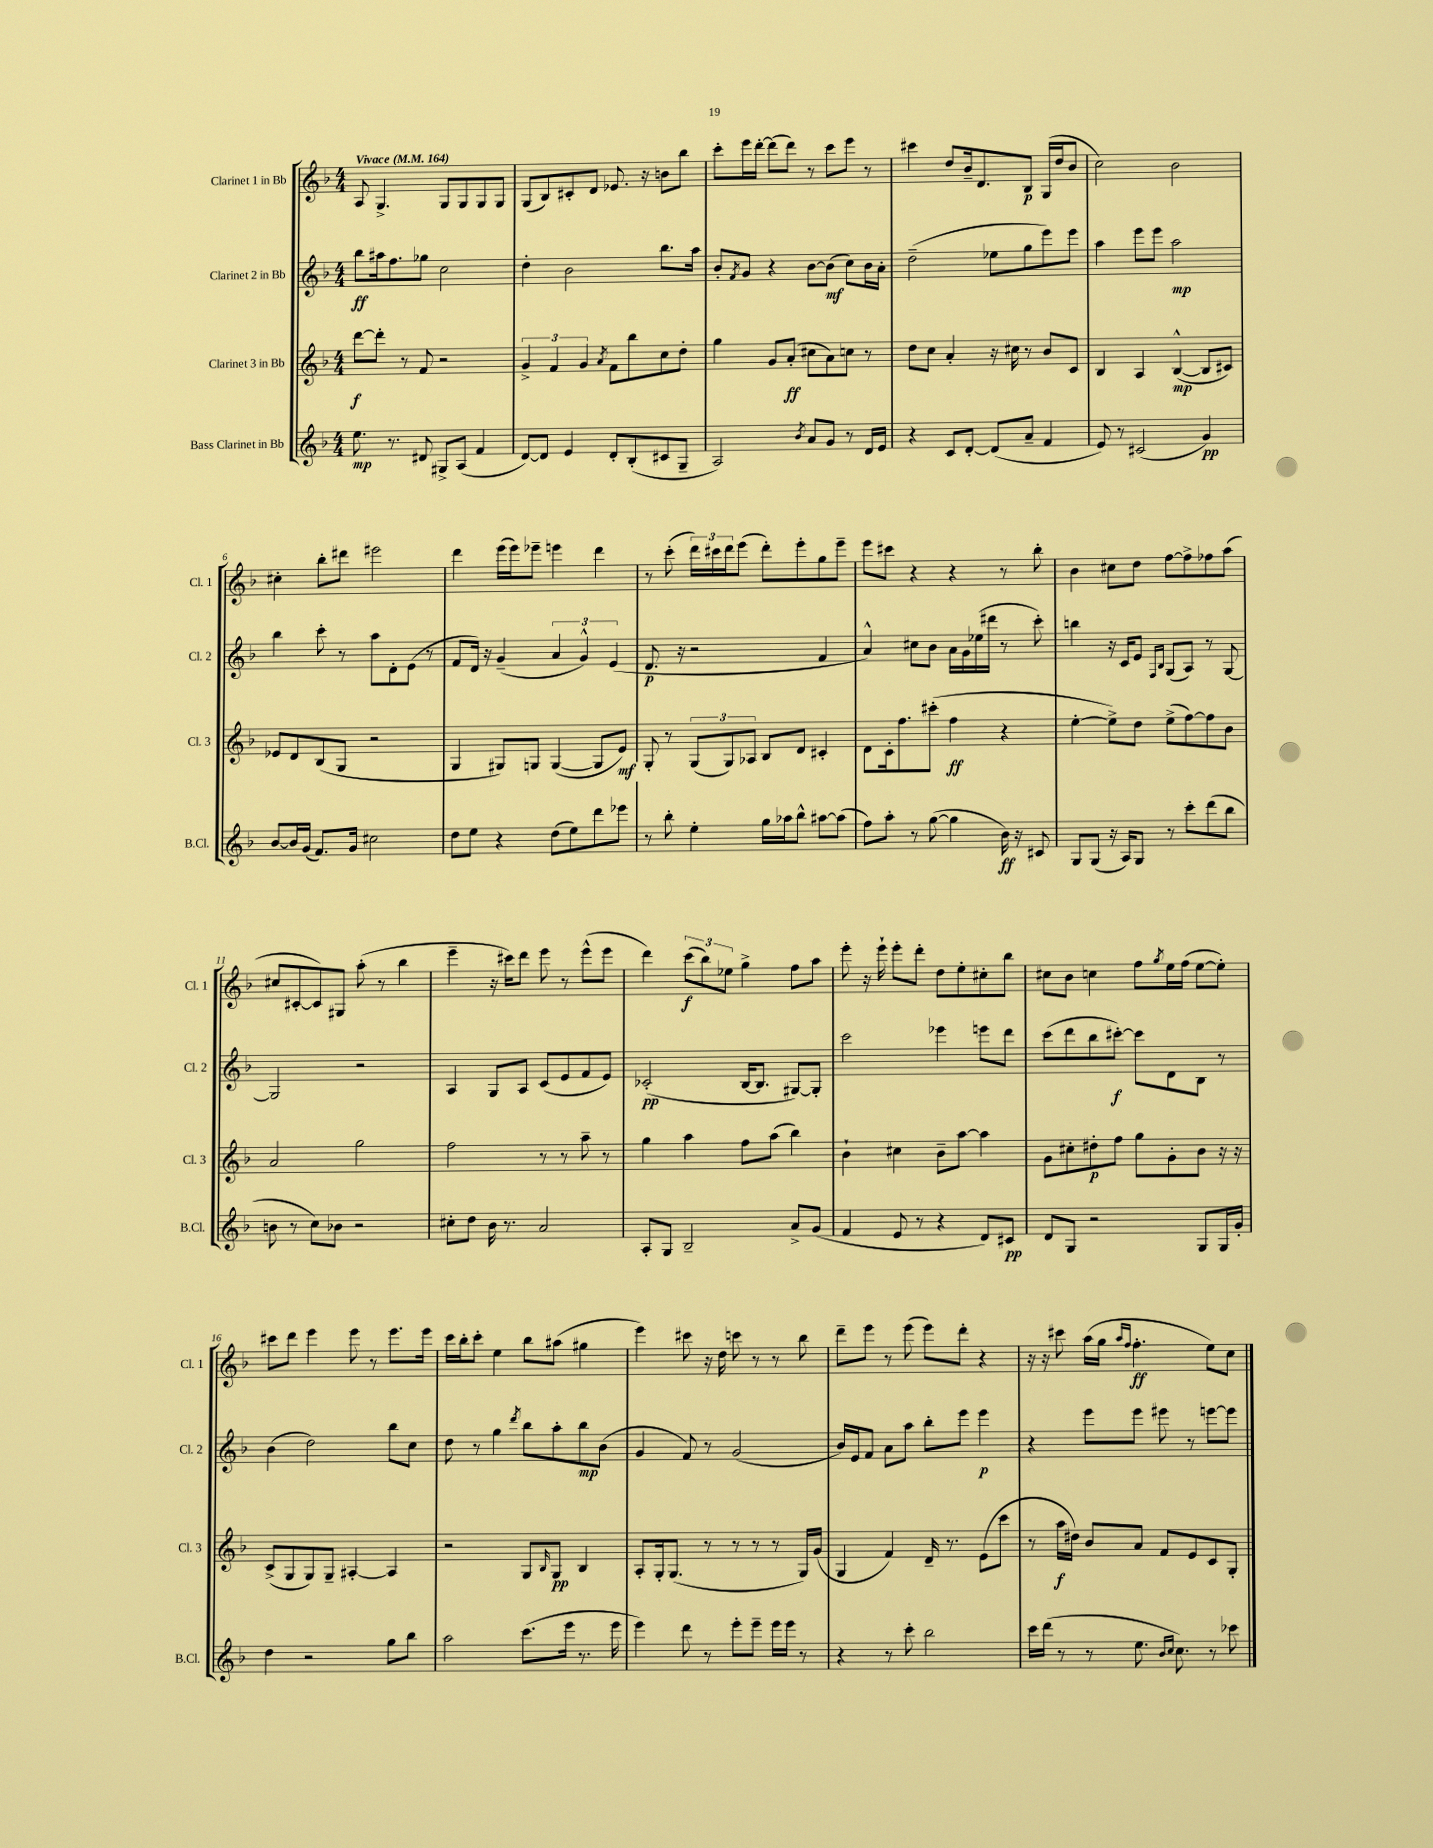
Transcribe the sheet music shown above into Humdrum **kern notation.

**kern	**dynam	**kern	**dynam	**kern	**dynam	**kern	**dynam
*part4	*part4	*part3	*part3	*part2	*part2	*part1	*part1
*staff4	*staff4	*staff3	*staff3	*staff2	*staff2	*staff1	*staff1
*I"Bass Clarinet in Bb	*	*I"Clarinet 3 in Bb	*	*I"Clarinet 2 in Bb	*	*I"Clarinet 1 in Bb	*
*I'B.Cl.	*	*I'Cl. 3	*	*I'Cl. 2	*	*I'Cl. 1	*
*clefG2	*	*clefG2	*	*clefG2	*	*clefG2	*
*k[b-]	*	*k[b-]	*	*k[b-]	*	*k[b-]	*
*M4/4	*	*M4/4	*	*M4/4	*	*M4/4	*
*MM164	*	*MM164	*	*MM164	*	*MM164	*
=1	=1	=1	=1	=1	=1	=1	=1
!	!	!	!	!	!	!LO:TX:a:B:t=Vivace	!
8.ee\	mp	[8ddd\L	f	8bb-\L	ff	8A/	.
.	.	8ddd'\J]	.	16aa#X\k	.	4.G^/	.
8.r	.	.	.	8.ff\	.	.	.
.	.	8r	.	.	.	.	.
8d#X/	.	8f/	.	8gg-X\J	.	.	.
8G#X^/L	.	2r	.	2cc\	.	8G/L	.
(8A/J	.	.	.	.	.	8G/	.
4f/	.	.	.	.	.	8G/	.
.	.	.	.	.	.	8G/J	.
=2	=2	=2	=2	=2	=2	=2	=2
[8d/L)	.	6g^/	.	4dd'\	.	(8G/L	.
8d/J]	.	.	.	.	.	8B-/)	.
.	.	6f/	.	.	.	.	.
4e/	.	.	.	2b-\	.	8c#X'/	.
.	.	6g/	.	.	.	.	.
.	.	.	.	.	.	8d/J	.
.	.	8qa/	.	.	.	.	.
8d'/L	.	8f\L	.	.	.	8.e-X/	.
(8B-'/	.	8bb-\	.	.	.	.	.
.	.	.	.	.	.	16r	.
8c#X/	.	8cc\	.	8.bb-\L	.	8bn\L	.
8G~/J	.	8dd'\J	.	.	.	8bb-\J	.
.	.	.	.	16aa\Jk	.	.	.
=3	=3	=3	=3	=3	=3	=3	=3
2A/)	.	4gg\	.	8b-'/L	.	8ccc'\L	.
.	.	.	.	8qf/	.	.	.
.	.	.	.	8g/J	.	16eee\L	.
.	.	.	.	.	.	[16ddd'\JJ	.
.	.	8g/L	.	4r	.	(8ddd\L]	.
.	.	(8a'/J	ff	.	.	8ddd\J)	.
8qb-/	.	.	.	.	.	.	.
8a/L	.	8cc#X\L	.	[8b-\L	.	8r	.
8g/J	.	8a\)	.	(8b-\J]	mf	8ccc\L	.
8r	.	8ccn\J	.	8cc\L)	.	8eee\J	.
16d/LL	.	8r	.	16b-\L	.	8r	.
16e/JJ	.	.	.	16a'\JJ	.	.	.
=4	=4	=4	=4	=4	=4	=4	=4
4r	.	8dd\L	.	(2dd~\	.	4ccc#X\	.
.	.	8cc\J	.	.	.	.	.
8c/L	.	4a'/	.	.	.	8dd/L	.
[8d'/J	.	.	.	.	.	16b-~/k	.
.	.	.	.	.	.	8.d/	.
(8d/L]	.	16r	.	8ee-X\L	.	.	.
.	.	16cc#X\	.	.	.	.	.
8a~/J	.	8r	.	8gg\	.	8B-/J	p
4f/	.	8b-/L	.	8eee\)	.	(16G/LL	.
.	.	.	.	.	.	16dd/J	.
.	.	8c/J	.	8eee\J	.	8b-/J	.
=5	=5	=5	=5	=5	=5	=5	=5
8e/)	.	4B-/	.	4aa\	.	2cc\)	.
8r	.	.	.	.	.	.	.
(2c#X/	.	4A/	.	8eee\L	.	.	.
.	.	.	.	8eee\J	.	.	.
.	.	([4B-^^/	mp	2aa\	mp	2b-\	.
4g/)	pp	8B-/L]	.	.	.	.	.
.	.	8c#X/J)	.	.	.	.	.
!!LO:LB:g=z
=6	=6	=6	=6	=6	=6	=6	=6
[8b-/L	.	8e-X/L	.	4bb-\	.	4cc#X'\	.
16b-/L]	.	8d/	.	.	.	.	.
(16g/JJ	.	.	.	.	.	.	.
8.f/L)	.	(8B-/	.	8ccc'\	.	8bb-'\L	.
.	.	8G/J	.	8r	.	8ddd#X\J	.
16g/Jk	.	.	.	.	.	.	.
2cc#X\	.	2r	.	8aa\L	.	2eee#X\	.
.	.	.	.	8d'\	.	.	.
.	.	.	.	(8e\J	.	.	.
.	.	.	.	8r	.	.	.
=7	=7	=7	=7	=7	=7	=7	=7
8dd\L	.	4G/	.	8f/L	.	4ddd\	.
8ee\J	.	.	.	16d/Jk)	.	.	.
.	.	.	.	16r	.	.	.
4r	.	8G#X/L)	.	(4g~/	.	(16eee\LL	.
.	.	.	.	.	.	16eee\J)	.
.	.	8Gn/J	.	.	.	8eee-X~\J	.
(8dd\L	.	([4G/	.	6a/	.	4eeen\	.
8ee\)	.	.	.	.	.	.	.
.	.	.	.	6g^^/)	.	.	.
8ddd\	.	8G/L]	.	.	.	4ddd\	.
.	.	.	.	(6e/	.	.	.
8eee-X\J	.	8e/J)	mf	.	.	.	.
=8	=8	=8	=8	=8	=8	=8	=8
8r	.	8G'/	.	8.d/	p	8r	.
8bb-'\	.	8r	.	.	.	(8ccc'\	.
.	.	.	.	16r	.	.	.
4ee'\	.	(12G/L	.	2r	.	24ddd\LL)	.
.	.	.	.	.	.	24ccc#X\	.
.	.	12G/)	.	.	.	24ddd\J	.
.	.	.	.	.	.	(8eee\J	.
.	.	12A-X/J	.	.	.	.	.
16gg\LL	.	8B-/L	.	.	.	8ddd'\L)	.
16aa-X\J	.	.	.	.	.	.	.
8bb-^^\J	.	8d/J	.	.	.	8eee'\	.
[8aa#X\L	.	4c#X'/	.	4f/	.	8gg\	.
(8aa#\J]	.	.	.	.	.	8eee~\J	.
=9	=9	=9	=9	=9	=9	=9	=9
8ff\L)	.	8d\L	.	4a^^/)	.	8eee\L	.
8aa'\J	.	16c'\k	.	.	.	8ccc#X\J	.
.	.	8.ff\	.	.	.	.	.
8r	.	.	.	8cc#X\L	.	4r	.
([8gg\	.	(8ccc#X'\J	.	8b-\J	.	.	.
4gg\]	.	4ff\	ff	16a\LL	.	4r	.
.	.	.	.	16g\	.	.	.
.	.	.	.	(16ee-X\	.	.	.
.	.	.	.	16ddd#X\JJ	.	.	.
16b-\)	ff	4r	.	8r	.	8r	.
16r	.	.	.	.	.	.	.
8c#X/	.	.	.	8ccc'\)	.	8bb-'\	.
=10	=10	=10	=10	=10	=10	=10	=10
8G/L	.	[4ee'\	.	4bbn\	.	4b-\	.
(8G/J	.	.	.	.	.	.	.
16r	.	8ee^\L])	.	16r	.	8cc#X\L	.
16A/KL)	.	.	.	16c/KL	.	.	.
8G/J	.	8dd\J	.	8e/J	.	8dd\J	.
.	.	.	.	16qqF/LL	.	.	.
.	.	.	.	16qqB-/JJ	.	.	.
8r	.	(8ee^\L	.	(8G/L	.	[8ff\L	.
8ccc'\L	.	[8ff\)	.	8A/J)	.	8ff^\]	.
(8ddd\	.	8ff\]	.	8r	.	8ff-X\	.
8bb-\J	.	8b-\J	.	[8G/	.	(8aa\J	.
!!LO:LB:g=z
=11	=11	=11	=11	=11	=11	=11	=11
8bn\	.	2a/	.	2G/]	.	8cc#X/L	.
8r	.	.	.	.	.	[8c#X'/	.
8cc\L)	.	.	.	.	.	8c#/])	.
8b-X\J	.	.	.	.	.	8G#X/J	.
2r	.	2gg\	.	2r	.	(8aa'\	.
.	.	.	.	.	.	8r	.
.	.	.	.	.	.	4bb-\	.
=12	=12	=12	=12	=12	=12	=12	=12
8cc#X'\L	.	2ff\	.	4A/	.	4eee~\	.
8dd\J	.	.	.	.	.	.	.
16b-\	.	.	.	8G/L	.	16r	.
8.r	.	.	.	.	.	16ccc#X\KL)	.
.	.	.	.	8A/J	.	8ddd\J	.
2a/	.	8r	.	(8c/L	.	8eee\	.
.	.	8r	.	8e/	.	8r	.
.	.	8aa~\	.	8f/	.	(8eee^^\L	.
.	.	8r	.	8e/J)	.	8eee\J	.
=13	=13	=13	=13	=13	=13	=13	=13
8A'/L	.	4gg\	.	(2c-X'/	pp	4ddd\)	.
8G/J	.	.	.	.	.	.	.
2B-~/	.	4aa\	.	.	.	(12ccc\L	f
.	.	.	.	.	.	12bb-\)	.
.	.	.	.	.	.	12ee-X\J	.
.	.	8ff\L	.	[16B-/KL	.	4gg^\	.
.	.	.	.	8.B-/J]	.	.	.
.	.	(8aa\J	.	.	.	.	.
8a^/L	.	4bb-\)	.	[8G#X/L)	.	8ff\L	.
(8g/J	.	.	.	8G#'/J]	.	8aa\J	.
=14	=14	=14	=14	=14	=14	=14	=14
4f/	.	4b-`\	.	2ccc\	.	8eee'\	.
.	.	.	.	.	.	16r	.
.	.	.	.	.	.	16eee`\	.
8e/	.	4cc#X\	.	.	.	8eee'\L	.
8r	.	.	.	.	.	8ddd'\J	.
4r	.	8b-~\L	.	4eee-X\	.	8dd\L	.
.	.	[8aa\J	.	.	.	8ee'\	.
8d/L)	.	4aa\]	.	8eeen\L	.	8cc#X'\	.
8c#X/J	pp	.	.	8ddd\J	.	8bb-\J	.
=15	=15	=15	=15	=15	=15	=15	=15
8d/L	.	8g\L	.	(8ccc\L	.	8cc#X\L	.
8G/J	.	8cc#X'\	.	8ddd\	.	8b-\J	.
2r	.	8dd#X'\	p	8bb-\	.	4ccn\	.
.	.	8ff\J	.	[8ccc#X'\J)	f	.	.
.	.	8gg\L	.	8ccc#\L]	.	8ff\L	.
.	.	.	.	.	.	8qgg/	.
.	.	8g'\	.	8d\	.	16ee\L	.
.	.	.	.	.	.	(16ff\JJ	.
8G/L	.	8b-\J	.	8B-\J	.	[8ee\L	.
16G/L	.	16r	.	8r	.	8ee'\J])	.
16g'/JJ	.	16r	.	.	.	.	.
!!LO:LB:g=z
=16	=16	=16	=16	=16	=16	=16	=16
4dd\	.	(8c^/L	.	(4b-\	.	8ccc#X\L	.
.	.	8G/	.	.	.	8ddd\J	.
2r	.	8G/)	.	2dd\)	.	4eee\	.
.	.	8G~/J	.	.	.	.	.
.	.	[4A#X'/	.	.	.	8eee\	.
.	.	.	.	.	.	8r	.
8gg\L	.	4A#/]	.	8bb-\L	.	8.eee\L	.
8bb-\J	.	.	.	8cc\J	.	.	.
.	.	.	.	.	.	16eee\Jk	.
=17	=17	=17	=17	=17	=17	=17	=17
2aa\	.	2r	.	8dd\	.	16ccc\LL	.
.	.	.	.	.	.	16bb-'\J	.
.	.	.	.	8r	.	8ccc'\J	.
.	.	.	.	4gg\	.	4ee\	.
.	.	.	.	8qddd/	.	.	.
(8.ccc\L	.	8G/L	.	8bb-\L	.	8bb-\L	.
.	.	16qqB-/	.	.	.	.	.
.	.	8G/J	pp	8aa'\	.	(8aa#X\J	.
16eee\Jk	.	.	.	.	.	.	.
8.r	.	4B-/	.	8bb-\	mp	4gg#X\	.
.	.	.	.	(8b-\J	.	.	.
16eee\	.	.	.	.	.	.	.
=18	=18	=18	=18	=18	=18	=18	=18
4eee\)	.	8A'/L	.	4g/	.	4eee\)	.
.	.	16G'/k	.	.	.	.	.
.	.	(8.G/J	.	.	.	.	.
8ddd\	.	.	.	8f/)	.	8ccc#X\	.
8r	.	8r	.	8r	.	16r	.
.	.	.	.	.	.	16dd\	.
8eee'\L	.	8r	.	(2g/	.	8cccn\	.
8eee~\J	.	8r	.	.	.	8r	.
16eee\LL	.	8r	.	.	.	8r	.
16eee\JJ	.	.	.	.	.	.	.
8r	.	16G/LL)	.	.	.	8bb-\	.
.	.	(16g/JJ	.	.	.	.	.
=19	=19	=19	=19	=19	=19	=19	=19
4r	.	4G/	.	16b-/LL)	.	8ddd~\L	.
.	.	.	.	16e/J	.	.	.
.	.	.	.	8f/J	.	8eee\J	.
8r	.	4f/)	.	8a\L	.	8r	.
8ccc'\	.	.	.	8aa\J	.	(8eee\	.
2bb-\	.	16d~/	.	8bb-'\L	.	8eee\L)	.
.	.	8.r	.	.	.	.	.
.	.	.	.	8eee\J	.	8ddd'\J	.
.	.	(8e\L	.	4eee\	p	4r	.
.	.	8ccc\J	.	.	.	.	.
=20	=20	=20	=20	=20	=20	=20	=20
16ccc\LL	.	8r	.	4r	.	16r	.
(16ddd\JJ	.	.	.	.	.	16r	.
8r	.	16aa\LL	f	.	.	8ccc#X\	.
.	.	16dd#X\JJ)	.	.	.	.	.
8r	.	8b-/L	.	8eee\L	.	(16aa\LL	.
.	.	.	.	.	.	16gg\JJ	.
.	.	.	.	.	.	16qqaa/LL	.
.	.	.	.	.	.	16qqff/JJ	.
8.ee\	.	8a/J	.	8eee\J	.	4.ff'\	ff
.	.	8f/L	.	8eee#X\	.	.	.
16qqb-/LL	.	.	.	.	.	.	.
16qqcc/JJ	.	.	.	.	.	.	.
8.cc\)	.	.	.	.	.	.	.
.	.	8e/	.	8r	.	.	.
8r	.	8c/	.	[8eeen\L	.	8ee\L)	.
8ccc-X\	.	8G'/J	.	8eee\J]	.	8cc\J	.
==	==	==	==	==	==	==	==
*-	*-	*-	*-	*-	*-	*-	*-
